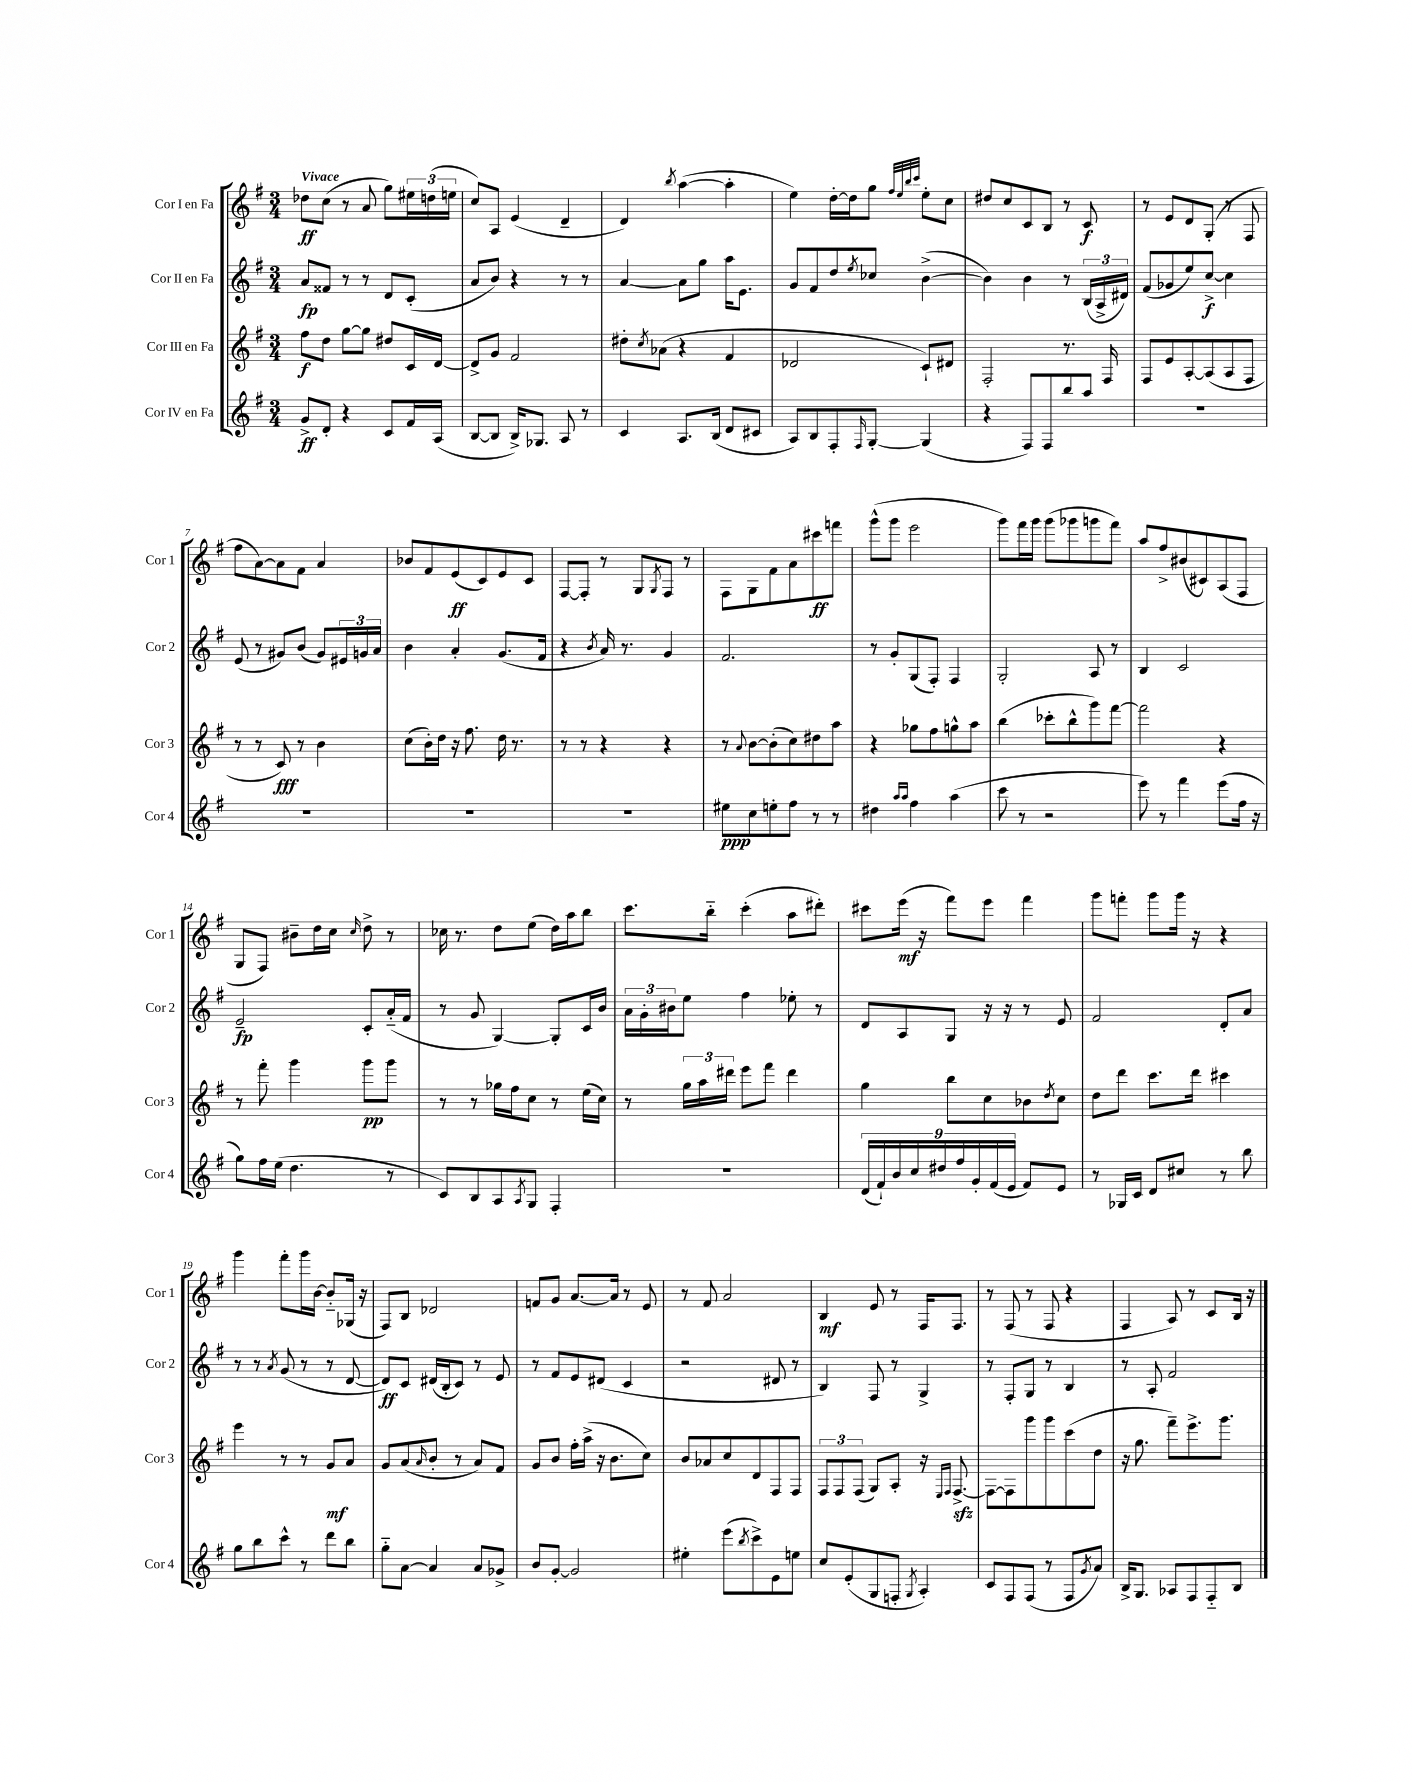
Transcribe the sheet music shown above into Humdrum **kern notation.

**kern	**dynam	**kern	**dynam	**kern	**dynam	**kern	**dynam
*part4	*part4	*part3	*part3	*part2	*part2	*part1	*part1
*staff4	*staff4	*staff3	*staff3	*staff2	*staff2	*staff1	*staff1
*I"Cor IV en Fa	*	*I"Cor III en Fa	*	*I"Cor II en Fa	*	*I"Cor I en Fa	*
*I'Cor 4	*	*I'Cor 3	*	*I'Cor 2	*	*I'Cor 1	*
*clefG2	*	*clefG2	*	*clefG2	*	*clefG2	*
*k[f#]	*	*k[f#]	*	*k[f#]	*	*k[f#]	*
*M3/4	*	*M3/4	*	*M3/4	*	*M3/4	*
=1	=1	=1	=1	=1	=1	=1	=1
!	!	!	!	!	!	!LO:TX:a:B:t=Vivace	!
8g^/L	ff	8ff#\L	f	8a/L	fp	8dd-X\L	ff
8d'/J	.	8dd\J	.	8f##X/J	.	(8cc\J	.
4r	.	[8gg\L	.	8r	.	8r	.
.	.	8gg\J]	.	8r	.	8a/	.
8c/L	.	8dd#X/L	.	8d/L	.	8gg\L)	.
16f#/L	.	16c/L	.	(8c'/J	.	24ee#X\L	.
.	.	.	.	.	.	(24ddn\	.
(16A/JJ	.	[16d/JJ	.	.	.	.	.
.	.	.	.	.	.	24een\JJ	.
=2	=2	=2	=2	=2	=2	=2	=2
[8B/L	.	8d^/L]	.	8a/L	.	8cc/L)	.
8B/J]	.	8g/J	.	8b/J)	.	8A/J	.
16B^/KL)	.	2f#/	.	4r	.	(4e/	.
8.G-X/J	.	.	.	.	.	.	.
8A/	.	.	.	8r	.	4d~/	.
8r	.	.	.	8r	.	.	.
=3	=3	=3	=3	=3	=3	=3	=3
4c/	.	8dd#X'\L	.	[4a/	.	4d/)	.
.	.	8qcc/	.	.	.	.	.
.	.	(8a-X\J	.	.	.	.	.
.	.	.	.	.	.	8qbb/	.
8.A/L	.	4r	.	8a\L]	.	([4aa\	.
.	.	.	.	8gg\J	.	.	.
(16B/Jk	.	.	.	.	.	.	.
8d/L	.	4f#/	.	16aa\KL	.	4aa'\]	.
.	.	.	.	8.e\J	.	.	.
8c#X/J	.	.	.	.	.	.	.
=4	=4	=4	=4	=4	=4	=4	=4
8A/L)	.	2d-X/	.	8g/L	.	4ee\)	.
8B/	.	.	.	8f#/	.	.	.
8F#'/	.	.	.	8dd/	.	[16dd'\LL	.
.	.	.	.	.	.	16dd\J]	.
16qqF#/	.	.	.	8qee/	.	.	.
[8G'/J	.	.	.	8cc-X/J	.	8gg\J	.
.	.	.	.	.	.	32qqff#/LLL	.
.	.	.	.	.	.	32qqee/	.
.	.	.	.	.	.	32qqbb/	.
.	.	.	.	.	.	32qqccc/JJJ	.
(4G/]	.	8c`/L)	.	([4b^\	.	8ee'\L	.
.	.	8d#X/J	.	.	.	8cc\J	.
=5	=5	=5	=5	=5	=5	=5	=5
4r	.	2F#'/	.	4b\])	.	8dd#X/L	.
.	.	.	.	.	.	8cc/	.
8F#/L)	.	.	.	4b\	.	8c/	.
8F#/	.	.	.	.	.	8B/J	.
8bb/	.	8.r	.	8r	.	8r	.
8aa/J	.	.	.	(24B/LL	.	8c/	f
.	.	.	.	24A^/	.	.	.
.	.	16F#/	.	.	.	.	.
.	.	.	.	24d#X/JJ)	.	.	.
=6	=6	=6	=6	=6	=6	=6	=6
2.r	.	8F#/L	.	(8f#/L	.	8r	.
.	.	8e/	.	8g-X/	.	8e/L	.
.	.	[8A'/	.	8ee/)	.	8d/	.
.	.	(8A/]	.	[8cc^/J	f	(8G'/J	.
.	.	8A/	.	4cc\]	.	8r	.
.	.	8F#/J	.	.	.	8F#/	.
!!LO:LB:g=z
=7	=7	=7	=7	=7	=7	=7	=7
2.r	.	8r	.	(8e/	.	8ff#\L	.
.	.	8r	.	8r	.	[8a\)	.
.	.	8c/)	fff	8g#X/L)	.	8a\]	.
.	.	8r	.	(8b/J	.	8f#\J	.
.	.	4b\	.	8g#/L)	.	4a/	.
.	.	.	.	24e#X/L	.	.	.
.	.	.	.	24gn/	.	.	.
.	.	.	.	24a/JJ	.	.	.
=8	=8	=8	=8	=8	=8	=8	=8
2.r	.	(8cc\L	.	4b\	.	8b-X/L	.
.	.	16b'\L)	.	.	.	8f#/	.
.	.	16dd\JJ	.	.	.	.	.
.	.	16r	.	4a'/	.	(8e/	ff
.	.	8.ff#\	.	.	.	.	.
.	.	.	.	.	.	8c/)	.
.	.	16dd\	.	(8.g/L	.	8e/	.
.	.	8.r	.	.	.	.	.
.	.	.	.	.	.	8c/J	.
.	.	.	.	16f#/Jk	.	.	.
=9	=9	=9	=9	=9	=9	=9	=9
2.r	.	8r	.	4r	.	[8F#/L	.
.	.	8r	.	.	.	8F#'/J]	.
.	.	.	.	8qb/	.	.	.
.	.	4r	.	16a/)	.	8r	.
.	.	.	.	8.r	.	.	.
.	.	.	.	.	.	8G/L	.
.	.	.	.	.	.	8qG/	.
.	.	4r	.	4g/	.	8F#/J	.
.	.	.	.	.	.	8r	.
=10	=10	=10	=10	=10	=10	=10	=10
8ee#X\L	ppp	8r	.	2.f#/	.	8F#\L	.
.	.	8qqa/	.	.	.	.	.
8cc\	.	[8b\L	.	.	.	8G\	.
8een'\	.	(8b'\]	.	.	.	8f#\	.
8ff#\J	.	8cc\)	.	.	.	8a\	.
8r	.	8dd#X\	.	.	.	8ccc#X\	ff
8r	.	8aa\J	.	.	.	8fffn\J	.
=11	=11	=11	=11	=11	=11	=11	=11
4dd#X\	.	4r	.	8r	.	(8ggg^^\L	.
.	.	.	.	8g'/L	.	8ggg\J	.
16qqaa/LL	.	.	.	.	.	.	.
16qqaa/JJ	.	.	.	.	.	.	.
4ff#\	.	8gg-X\L	.	(8G/	.	2eee\	.
.	.	8ff#\	.	8F#'/J)	.	.	.
(4aa\	.	8ggn^^\	.	4F#/	.	.	.
.	.	8aa\J	.	.	.	.	.
=12	=12	=12	=12	=12	=12	=12	=12
8ccc\	.	(4bb\	.	2G'/	.	8ggg\L)	.
8r	.	.	.	.	.	16fff#\L	.
.	.	.	.	.	.	16ggg\JJ	.
2r	.	8ccc-X'\L	.	.	.	(8ggg\L	.
.	.	8bb^^\	.	.	.	8ggg-X\	.
.	.	8ggg\)	.	8A/	.	8gggn\	.
.	.	[8fff#\J	.	8r	.	8fff#\J)	.
=13	=13	=13	=13	=13	=13	=13	=13
8eee\)	.	2fff#\]	.	4B/	.	8aa/L	.
8r	.	.	.	.	.	8ff#^/	.
4fff#\	.	.	.	2c/	.	(8b#X/	.
.	.	.	.	.	.	8c#X/)	.
(8eee\L	.	4r	.	.	.	(8A/	.
16ff#\Jk	.	.	.	.	.	8F#/J	.
16r	.	.	.	.	.	.	.
!!LO:LB:g=z
=14	=14	=14	=14	=14	=14	=14	=14
8gg\L)	.	8r	.	2e~/	fp	8G/L	.
16ff#\L	.	8fff#'\	.	.	.	8F#/J)	.
(16ee\JJ	.	.	.	.	.	.	.
4.dd\	.	4ggg\	.	.	.	8b#X~\L	.
.	.	.	.	.	.	16dd\L	.
.	.	.	.	.	.	16cc\JJ	.
.	.	.	.	.	.	16qqcc/	.
.	.	8ggg\L	pp	8c'/L	.	8dd^\	.
8r	.	8ggg\J	.	(16a/L	.	8r	.
.	.	.	.	16f#/JJ	.	.	.
=15	=15	=15	=15	=15	=15	=15	=15
8c/L)	.	8r	.	8r	.	16cc-X\	.
.	.	.	.	.	.	8.r	.
8B/	.	8r	.	8g/	.	.	.
8A/	.	16gg-X\LL	.	[4G/)	.	8dd\L	.
.	.	16ff#\J	.	.	.	.	.
8qA/	.	.	.	.	.	.	.
8G/J	.	8cc\J	.	.	.	(8ee\J	.
4F#'/	.	8r	.	8G'/L]	.	16dd\LL)	.
.	.	.	.	.	.	16aa\J	.
.	.	(16ee\LL	.	16c/L	.	8bb\J	.
.	.	16cc\JJ)	.	16b/JJ	.	.	.
=16	=16	=16	=16	=16	=16	=16	=16
2.r	.	8r	.	24a\LL	.	8.ccc\L	.
.	.	.	.	24g'\	.	.	.
.	.	.	.	24b#X\J	.	.	.
.	.	24gg\LL	.	8ee\J	.	.	.
.	.	24aa\	.	.	.	.	.
.	.	.	.	.	.	16bb\Jk	.
.	.	24ddd#X\JJ	.	.	.	.	.
.	.	8eee\L	.	4ff#\	.	(4ccc'\	.
.	.	8fff#\J	.	.	.	.	.
.	.	4ddd#\	.	8ee-X'\	.	8aa\L	.
.	.	.	.	8r	.	8ddd#X'\J)	.
=17	=17	=17	=17	=17	=17	=17	=17
(18d/LL	.	4gg\	.	8d/L	.	8ccc#X\L	.
18f#`/)	.	.	.	.	.	.	.
18b/	.	.	.	.	.	.	.
.	.	.	.	8A/	.	(16eee\Jk	mf
18cc/	.	.	.	.	.	.	.
.	.	.	.	.	.	16r	.
18dd#X/	.	.	.	.	.	.	.
.	.	8bb\L	.	8G/J	.	8fff#\L)	.
18ff#/	.	.	.	.	.	.	.
18g'/	.	.	.	.	.	.	.
.	.	8cc\	.	16r	.	8eee\J	.
(18f#/	.	.	.	.	.	.	.
.	.	.	.	16r	.	.	.
18e/JJ	.	.	.	.	.	.	.
8f#/L)	.	8b-X\	.	8r	.	4fff#\	.
.	.	8qdd/	.	.	.	.	.
8e/J	.	8cc\J	.	8e/	.	.	.
=18	=18	=18	=18	=18	=18	=18	=18
8r	.	8dd\L	.	2f#/	.	8ggg\L	.
16G-X/LL	.	8ddd\J	.	.	.	8fffn'\J	.
16c/JJ	.	.	.	.	.	.	.
8d/L	.	8.ccc\L	.	.	.	8ggg\L	.
8cc#X/J	.	.	.	.	.	16ggg\Jk	.
.	.	16ddd\Jk	.	.	.	16r	.
8r	.	4ccc#X\	.	8d'/L	.	4r	.
8bb\	.	.	.	8a/J	.	.	.
!!LO:LB:g=z
=19	=19	=19	=19	=19	=19	=19	=19
8gg\L	.	4eee\	.	8r	.	4ggg\	.
8bb\	.	.	.	8r	.	.	.
.	.	.	.	8qa/	.	.	.
8ccc^^\J	.	8r	.	(8g/	.	8fff#'\L	.
8r	.	8r	.	8r	.	16ggg\L	.
.	.	.	.	.	.	[16b\JJ	.
8ddd\L	.	8g/L	mf	8r	.	8b/L]	.
8bb\J	.	8a/J	.	[8d/	.	(16G-X/Jk	.
.	.	.	.	.	.	16r	.
=20	=20	=20	=20	=20	=20	=20	=20
8gg\L	.	8g/L	.	8d/L])	ff	8F#/L)	.
[8a\J	.	(8a/	.	8c/J	.	8B/J	.
.	.	16qqa/	.	.	.	.	.
4a/]	.	8b'/J	.	(16d#X/LL	.	2d-X/	.
.	.	.	.	16B'/J	.	.	.
.	.	8r	.	8c/J)	.	.	.
8a/L	.	8a/L)	.	8r	.	.	.
8g-X^/J	.	8f#/J	.	8e/	.	.	.
=21	=21	=21	=21	=21	=21	=21	=21
8b/L	.	8g/L	.	8r	.	8fn/L	.
[8g'/J	.	8b/J	.	8f#/L	.	8g/J	.
2g/]	.	16ff#'\LL	.	8e/	.	[8.a/L	.
.	.	(16aa^\JJ	.	.	.	.	.
.	.	16r	.	(8d#X/J	.	.	.
.	.	8.b\L	.	.	.	16a/Jk]	.
.	.	.	.	4c/	.	8r	.
.	.	8cc\J)	.	.	.	8e/	.
=22	=22	=22	=22	=22	=22	=22	=22
4ee#X'\	.	8b/L	.	2r	.	8r	.
.	.	8a-X/	.	.	.	8f#/	.
(8eee\L	.	8cc/	.	.	.	2a/	.
8qbb/	.	.	.	.	.	.	.
8ccc^\)	.	8d/	.	.	.	.	.
8e\	.	8F#/	.	8d#X/	.	.	.
8een\J	.	8F#/J	.	8r	.	.	.
=23	=23	=23	=23	=23	=23	=23	=23
8cc/L	.	12F#/L	.	4B/)	.	4B/	mf
.	.	12F#/	.	.	.	.	.
(8e'/	.	.	.	.	.	.	.
.	.	(12F#/J	.	.	.	.	.
8G/	.	8G/L)	.	8F#/	.	8e/	.
8Fn'/J	.	8A'/J	.	8r	.	8r	.
8qG/	.	.	.	.	.	.	.
4A'/)	.	16r	.	4G^/	.	16F#/KL	.
.	.	16qqE/LL	.	.	.	.	.
.	.	16qqF#/JJ	.	.	.	.	.
.	.	[8.F#zz^/	.	.	.	8.F#/J	.
=24	=24	=24	=24	=24	=24	=24	=24
8c/L	.	8F#\L_	.	8r	.	8r	.
8F#/	.	8F#\]	.	8F#'/L	.	(8F#/	.
(8F#/J	.	8ggg\	.	8G/J	.	8r	.
8r	.	8ggg\	.	8r	.	8F#/	.
8F#/L	.	(8ccc\	.	4B/	.	4r	.
8qg/	.	.	.	.	.	.	.
8a/J)	.	8dd\J	.	.	.	.	.
=25	=25	=25	=25	=25	=25	=25	=25
16B^/KL	.	16r	.	8r	.	4F#/	.
8.G/J	.	8.gg\	.	.	.	.	.
.	.	.	.	8A'/	.	.	.
8A-X/L	.	8fff#~\L)	.	2f#/	.	8A/)	.
8F#/	.	8.eee^\	.	.	.	8r	.
8F#/	.	.	.	.	.	8c/L	.
.	.	8.ggg\J	.	.	.	.	.
8B/J	.	.	.	.	.	16B/Jk	.
.	.	.	.	.	.	16r	.
==	==	==	==	==	==	==	==
*-	*-	*-	*-	*-	*-	*-	*-
